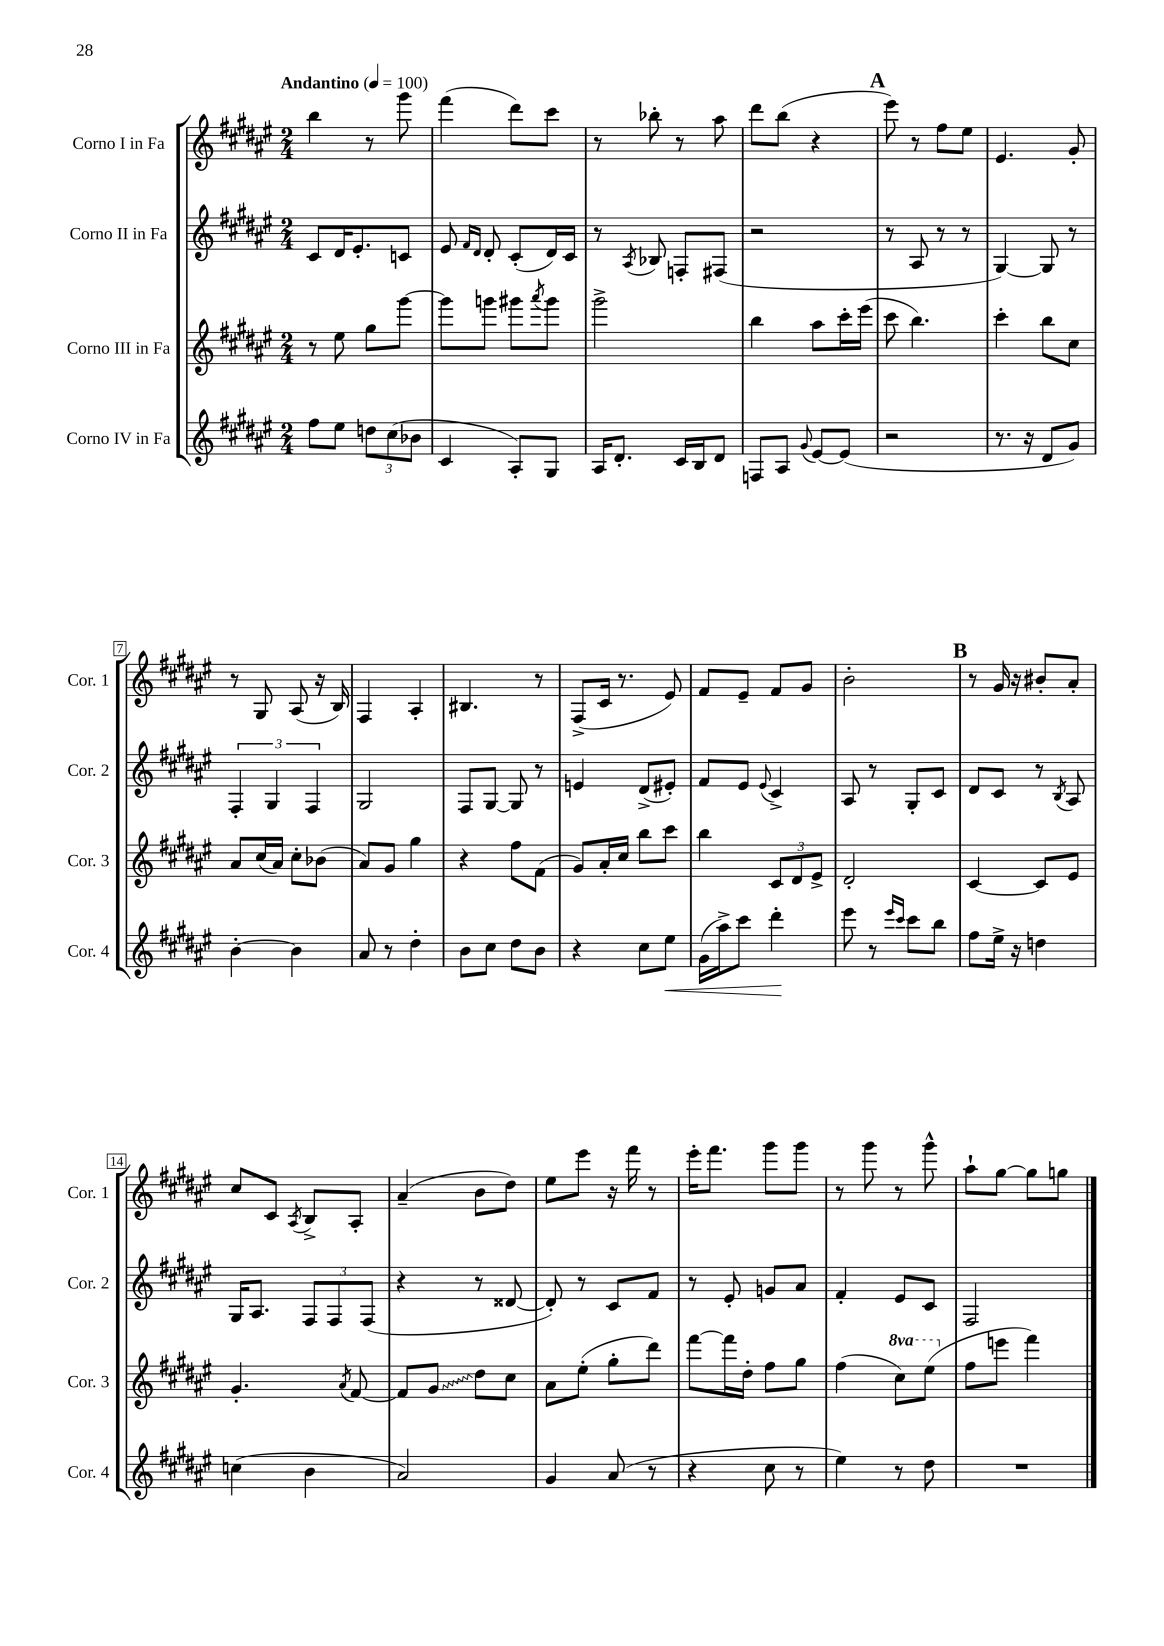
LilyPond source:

<<
\new StaffGroup <<
\new Staff = "s0" \with { instrumentName = "Corno I in Fa" shortInstrumentName = "Cor. 1" } {
    \clef treble \key fis \major \numericTimeSignature \time 2/4 \tempo "Andantino" 4 = 100
    b''4 r8 gis'''8 |
    fis'''4( dis'''8) cis'''8 |
    r8 bes''8-. r8 ais''8 |
    dis'''8 b''8( r4 |
    \mark \markup { \bold "A" } eis'''8) r8 fis''8 eis''8 |
    eis'4. gis'8-. |
    r8 gis8 ais8( r16 b16) |
    fis4 ais4-. |
    bis4. r8 |
    fis8->( cis'16 r8. eis'8) |
    fis'8 eis'8-- fis'8 gis'8 |
    b'2-. |
    \mark \markup { \bold "B" } r8 gis'16 r16 bis'8-. ais'8-. |
    cis''8 cis'8 \acciaccatura { ais8 } b8-> ais8-. |
    ais'4--( b'8 dis''8) |
    eis''8 eis'''8 r16 fis'''16 r8 |
    eis'''16-. fis'''8. gis'''8 gis'''8 |
    r8 gis'''8 r8 gis'''8-^ |
    ais''8-! gis''8~ gis''8 g''8 \bar "|." |
}
\new Staff = "s1" \with { instrumentName = "Corno II in Fa" shortInstrumentName = "Cor. 2" } {
    \clef treble \key fis \major \numericTimeSignature \time 2/4
    cis'8 dis'16 eis'8.-. c'8 |
    eis'8 \grace { fis'16 dis'16 } dis'8-. cis'8-.( dis'16) cis'16 |
    r8 \acciaccatura { ais8 } bes8 f8-. fis8( |
    r2 |
    \mark \markup { \bold "A" } r8 ais8 r8 r8 |
    gis4~) gis8 r8 |
    \tuplet 3/2 { fis4-. gis4 fis4 } |
    gis2 |
    fis8 gis8~ gis8 r8 |
    e'4 dis'8->( eis'8-.) |
    fis'8 eis'8 \appoggiatura { eis'8 } cis'4-> |
    ais8 r8 gis8-. cis'8 |
    \mark \markup { \bold "B" } dis'8 cis'8 r8 \acciaccatura { b8 } ais8 |
    gis16 ais8. \tuplet 3/2 { fis8 fis8 fis8( } |
    r4 r8 disis'8~ |
    disis'8-.) r8 cis'8 fis'8 |
    r8 eis'8-. g'8 ais'8 |
    fis'4-. eis'8 cis'8 |
    fis2 \bar "|." |
}
\new Staff = "s2" \with { instrumentName = "Corno III in Fa" shortInstrumentName = "Cor. 3" } {
    \clef treble \key fis \major \numericTimeSignature \time 2/4 \set Staff.ottavationMarkups = #ottavation-simple-ordinals
    r8 eis''8 gis''8 gis'''8~ |
    gis'''8 g'''8 gis'''8 \acciaccatura { ais'''8 } gis'''8 |
    gis'''2-> |
    b''4 ais''8 cis'''16-. eis'''16( |
    \mark \markup { \bold "A" } cis'''8 b''4.) |
    cis'''4-. b''8 cis''8 |
    ais'8 cis''16( ais'16) cis''8-. bes'8( |
    ais'8) gis'8 gis''4 |
    r4 fis''8 fis'8( |
    gis'8) ais'16-. cis''16 b''8 cis'''8 |
    b''4 \tuplet 3/2 { cis'8 dis'8 eis'8-> } |
    dis'2-. |
    \mark \markup { \bold "B" } cis'4~ cis'8 eis'8 |
    gis'4.-. \acciaccatura { ais'8 } fis'8~ |
    fis'8 \once \override Glissando.style = #'zigzag gis'8\glissando dis''8 cis''8 |
    ais'8 eis''8-.( gis''8-. dis'''8) |
    fis'''8~ fis'''16 dis''16-. fis''8 gis''8 |
    fis''4( \ottava #1 cis'''8) eis'''8( \ottava #0 |
    fis''8 e'''8 fis'''4) \bar "|." |
}
\new Staff = "s3" \with { instrumentName = "Corno IV in Fa" shortInstrumentName = "Cor. 4" } {
    \clef treble \key fis \major \numericTimeSignature \time 2/4
    fis''8 eis''8 \tuplet 3/2 { d''8 cis''8( bes'8 } |
    cis'4 ais8-.) gis8 |
    ais16 dis'8.-. cis'16 b16 dis'8 |
    f8 ais8 \appoggiatura { gis'8 } eis'8~ eis'8( |
    \mark \markup { \bold "A" } r2 |
    r8. r16 dis'8 gis'8) |
    b'4~-. b'4 |
    ais'8 r8 dis''4-. |
    b'8 cis''8 dis''8 b'8 |
    r4 cis''8 eis''8\< |
    gis'16( ais''16->) cis'''8 dis'''4-.\! |
    eis'''8 r8 \grace { eis'''16 cis'''16 } cis'''8 b''8 |
    \mark \markup { \bold "B" } fis''8 eis''16-> r16 d''4 |
    c''4( b'4 |
    ais'2) |
    gis'4 ais'8( r8 |
    r4 cis''8 r8 |
    eis''4) r8 dis''8 |
    R2 \bar "|." |
}
>>
>>
\layout { \context { \Score \override BarNumber.stencil = #(make-stencil-boxer 0.1 0.3 ly:text-interface::print) } }
